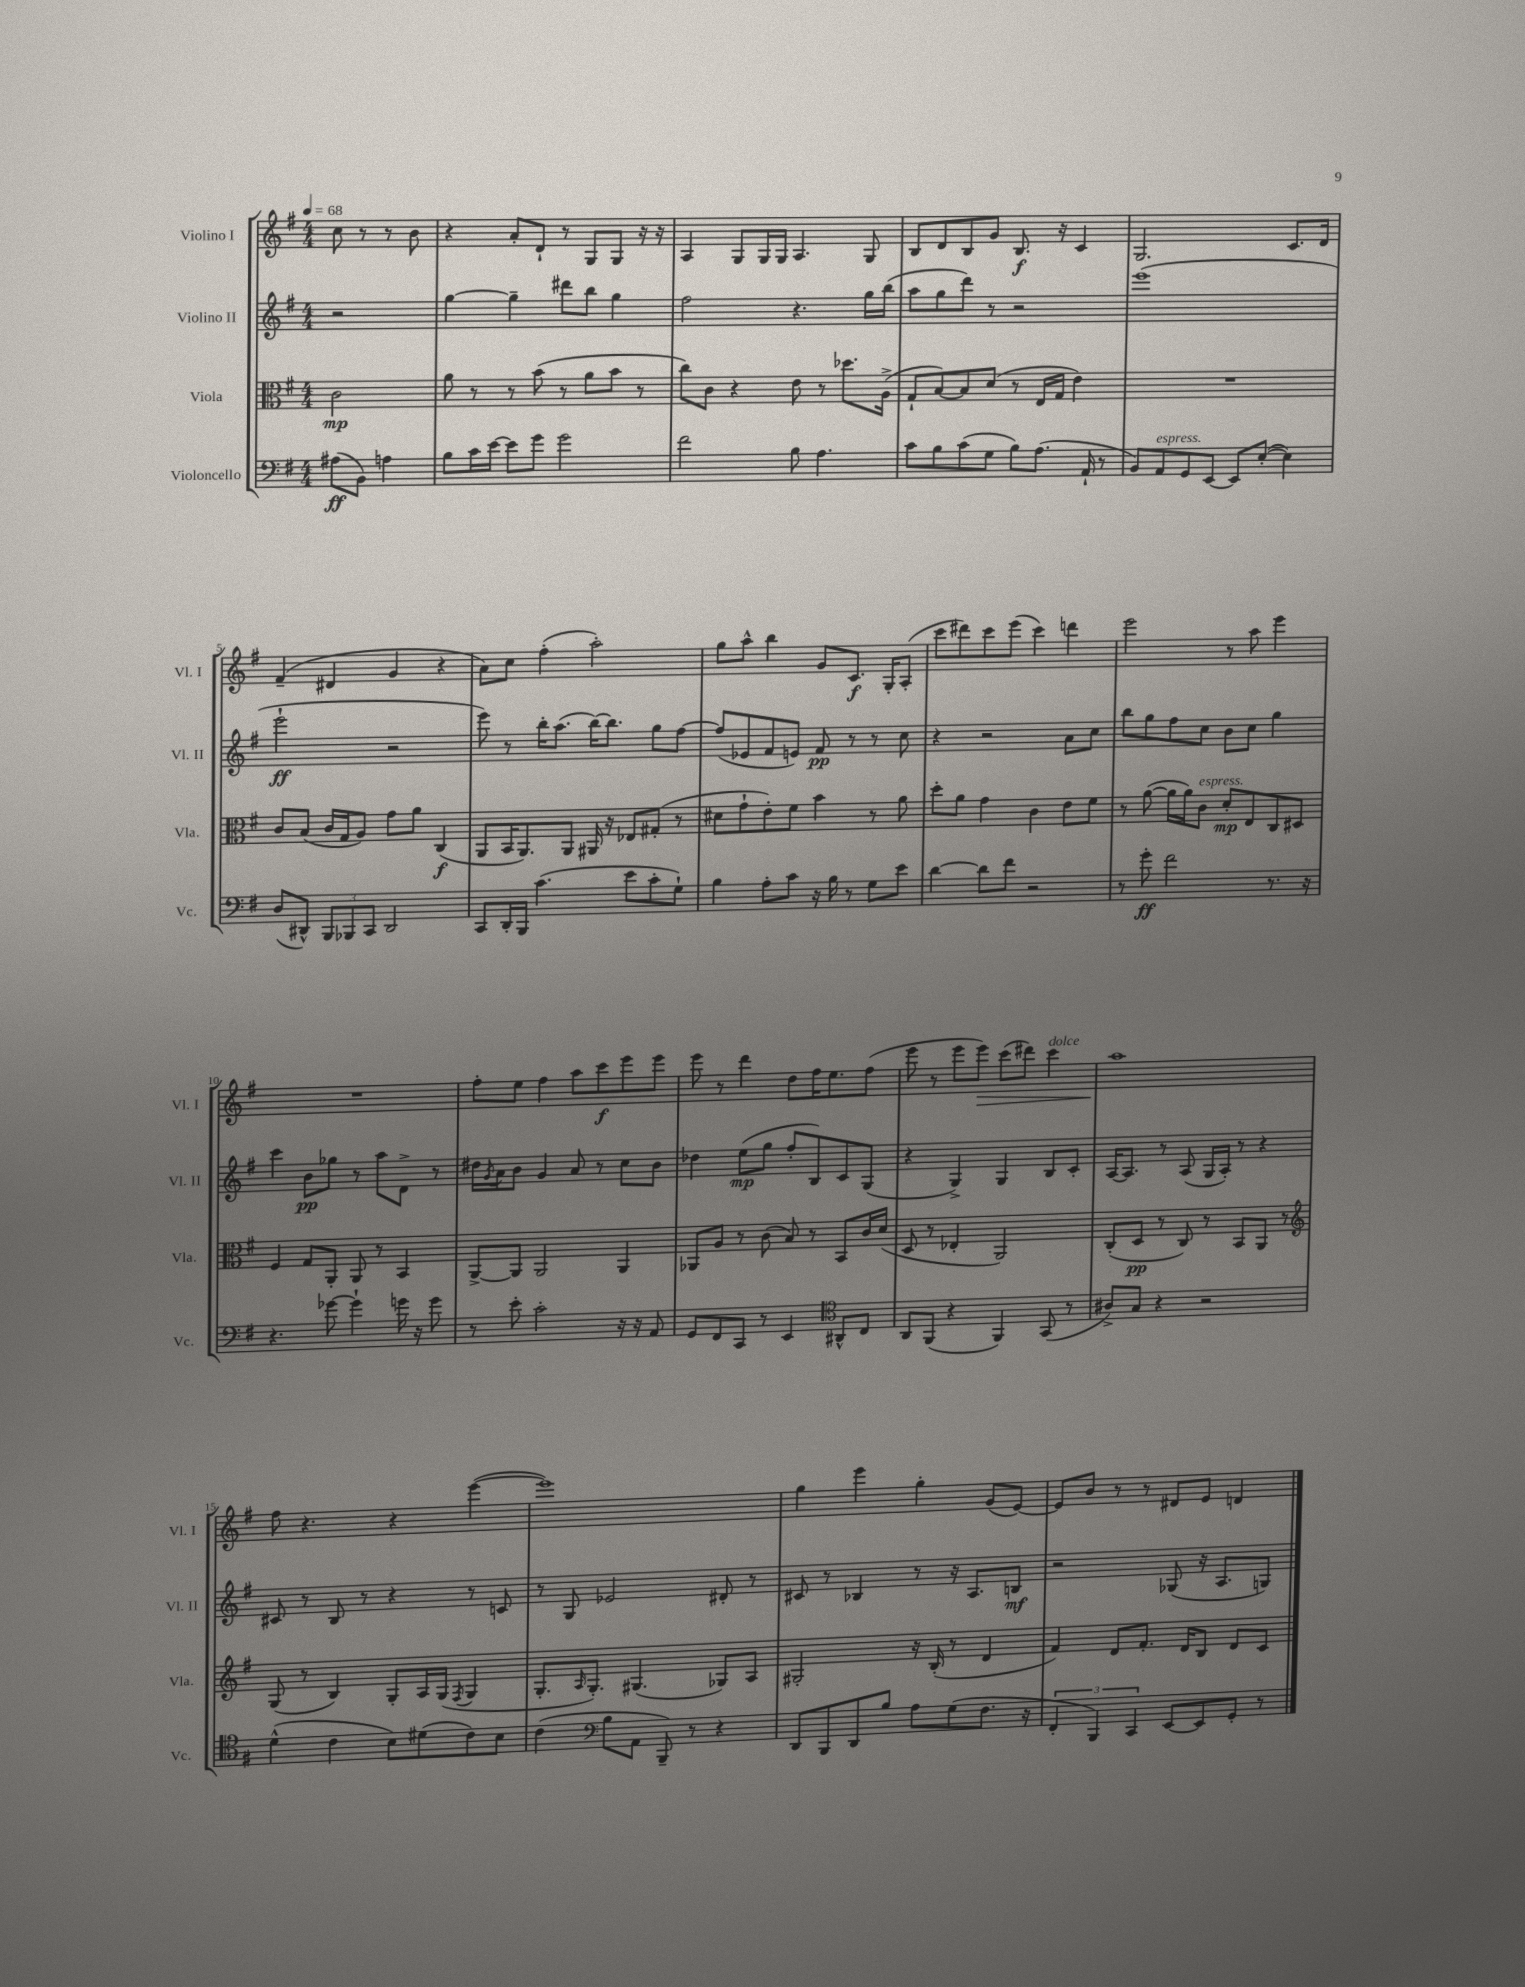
<<
\new StaffGroup <<
\new Staff = "s0" \with { instrumentName = "Violino I" shortInstrumentName = "Vl. I" } {
    \clef treble \key g \major \numericTimeSignature \time 4/4 \partial 2 \tempo 4 = 68
    c''8 r8 r8 b'8 |
    r4 a'8-. d'8-! r8 g8 g8 r16 r16 |
    a4 g8 g16 g16 a4. g8 |
    b8 d'8 b8 g'8 b8.\f r16 c'4 |
    g2. c'8. d'16 |
    fis'4--( dis'4 g'4 r4 |
    a'8) c''8 fis''4-.( a''2-.) |
    g''8 a''8-^ b''4 g'8 c'8.\f g16-. a8-.( |
    c'''8 dis'''8) c'''8 e'''8( c'''4) d'''4 |
    e'''2 r8 a''8 e'''4 |
    R1 |
    fis''8-. e''8 fis''4 a''8 c'''8\f e'''8 e'''8 |
    e'''8 r8 d'''4 d''8 fis''16 e''8. fis''8( |
    e'''8 r8 e'''8 e'''8\>) c'''8( dis'''8) c'''4^\markup { \italic "dolce" } |
    a''1\! |
    fis''8 r4. r4 e'''4~( |
    e'''1) |
    g''4 e'''4 g''4-. g'8( e'8~) |
    e'8 b'8 r8 r8 dis'8 e'8 d'4 \bar "|." |
}
\new Staff = "s1" \with { instrumentName = "Violino II" shortInstrumentName = "Vl. II" } {
    \clef treble \key g \major \numericTimeSignature \time 4/4 \partial 2
    r2 |
    g''4~ g''4-- dis'''8 b''8 g''4 |
    fis''2 r4. g''16 b''16( |
    a''8 g''8 d'''8) r8 r2 |
    e'''1( |
    e'''2-!\ff r2 |
    e'''8) r8 b''16-. a''8.( b''16~) b''8. g''8 fis''8~ |
    fis''8( ees'8 fis'8 e'8) fis'8\pp r8 r8 c''8 |
    r4 r2 a'8 c''8 |
    b''8 g''8 fis''8 c''8 b'8 c''8 g''4 |
    c'''4 b'8\pp ges''8 r8 a''8 d'8-> r8 |
    dis''16 \acciaccatura { g'8 } a'16 b'8 g'4 a'8 r8 c''8 b'8 |
    des''4 e''8\mp( g''8 fis''8-. b8) c'8 g8( |
    r4 g4->) g4 b8 c'8-. |
    a16~ a8. r8 a8( g16 a16-.) r8 r4 |
    cis'8 r8 b8 r8 r4 r8 c'8 |
    r8 g8 ees'2 dis'8-. r8 |
    cis'8 r8 bes4 r8 r16 a8. b8\mf |
    r2 ges8( r16 a8. g8) \bar "|." |
}
\new Staff = "s2" \with { instrumentName = "Viola" shortInstrumentName = "Vla." } {
    \clef alto \key g \major \numericTimeSignature \time 4/4 \partial 2
    c'2\mp |
    a'8 r8 r8 b'8( r8 a'8 b'8 r8 |
    c''8) c'8 r4 e'8 r8 des''8. a16->( |
    g8-! b8~) b8 d'8( r8 e16 g16 e'4) |
    R1 |
    c'8 b8( c'16 g16 a8) g'8 a'8 c4\f( |
    a,8 b,16 a,8.) a,8 ais,16 r16 ees8 gis8-.( r8 |
    dis'8 g'8-! e'8-.) fis'8 b'4 r8 a'8 |
    d''8-. a'8 g'4 c'4 e'8 fis'8 |
    r8 a'8~( a'16 a'16) c'8^\markup { \italic "espress." } d'8-.\mp e8 c8 dis8 |
    fis4 g8 a,8-. a,8 r8 b,4 |
    a,8~-> a,8 a,2 a,4 |
    aes,8 a8 r8 c'8( b8) r8 b,8 c'16 d'16( |
    d8 r8 ees4-. a,2) |
    c8-.( d8\pp r8 c8) r8 b,8 a,8 r8 |
    \clef treble g8( r8 b4) g8-. a16 g16( \acciaccatura { fis8 } g4 |
    g8.-. \grace { a16 } g8.-.) gis4.( ges8) a8 |
    gis2-. r16 b16-.( r8 d'4 |
    fis'4) d'8 fis'8.-. d'16 b8 d'8 c'8 \bar "|." |
}
\new Staff = "s3" \with { instrumentName = "Violoncello" shortInstrumentName = "Vc." } {
    \clef bass \key g \major \numericTimeSignature \time 4/4 \partial 2
    ais8\ff( b,8) a4 |
    b8 c'16 e'16~ e'8 g'8 g'2 |
    fis'2 b8 a4. |
    c'8 b8 c'8( g8 b8) a8.( a,16-! r8 |
    b,8) a,8^\markup { \italic "espress." } g,8 e,8~ e,8 e8~-.( e4) |
    d8( dis,8-^) \tuplet 3/2 { b,,8 bes,,8 c,8 } dis,2 |
    c,8 d,16-. b,,16 c'4.( e'8 c'8-. g8-!) |
    b4 a8-. c'8 r16 b16 r8 g8 e'8 |
    d'4~ d'8 fis'8 r2 |
    r8 g'8-.\ff fis'2 r8. r16 |
    r4. ges'8~ ges'4-! g'16 r16 g'8 |
    r8 e'8-. c'2-. r16 r16 a,8 |
    g,8 fis,8 c,8 r8 e,4 \clef tenor ais,8-^ c8 |
    a,8 fis,8( r4 fis,4) g,8( r8 |
    ais8->) g8 r4 r2 |
    d'4-^( c'4 b8) dis'8( c'8) b8 |
    c'4( \clef bass b8 a,8 b,,8--) r8 r4 |
    d,8 b,,8 d,8 b8 a8 g8( fis8. r16 |
    \tuplet 3/2 { fis,4-. b,,4) c,4 } e,8~ e,8 g,8-. r8 \bar "|." |
}
>>
>>
